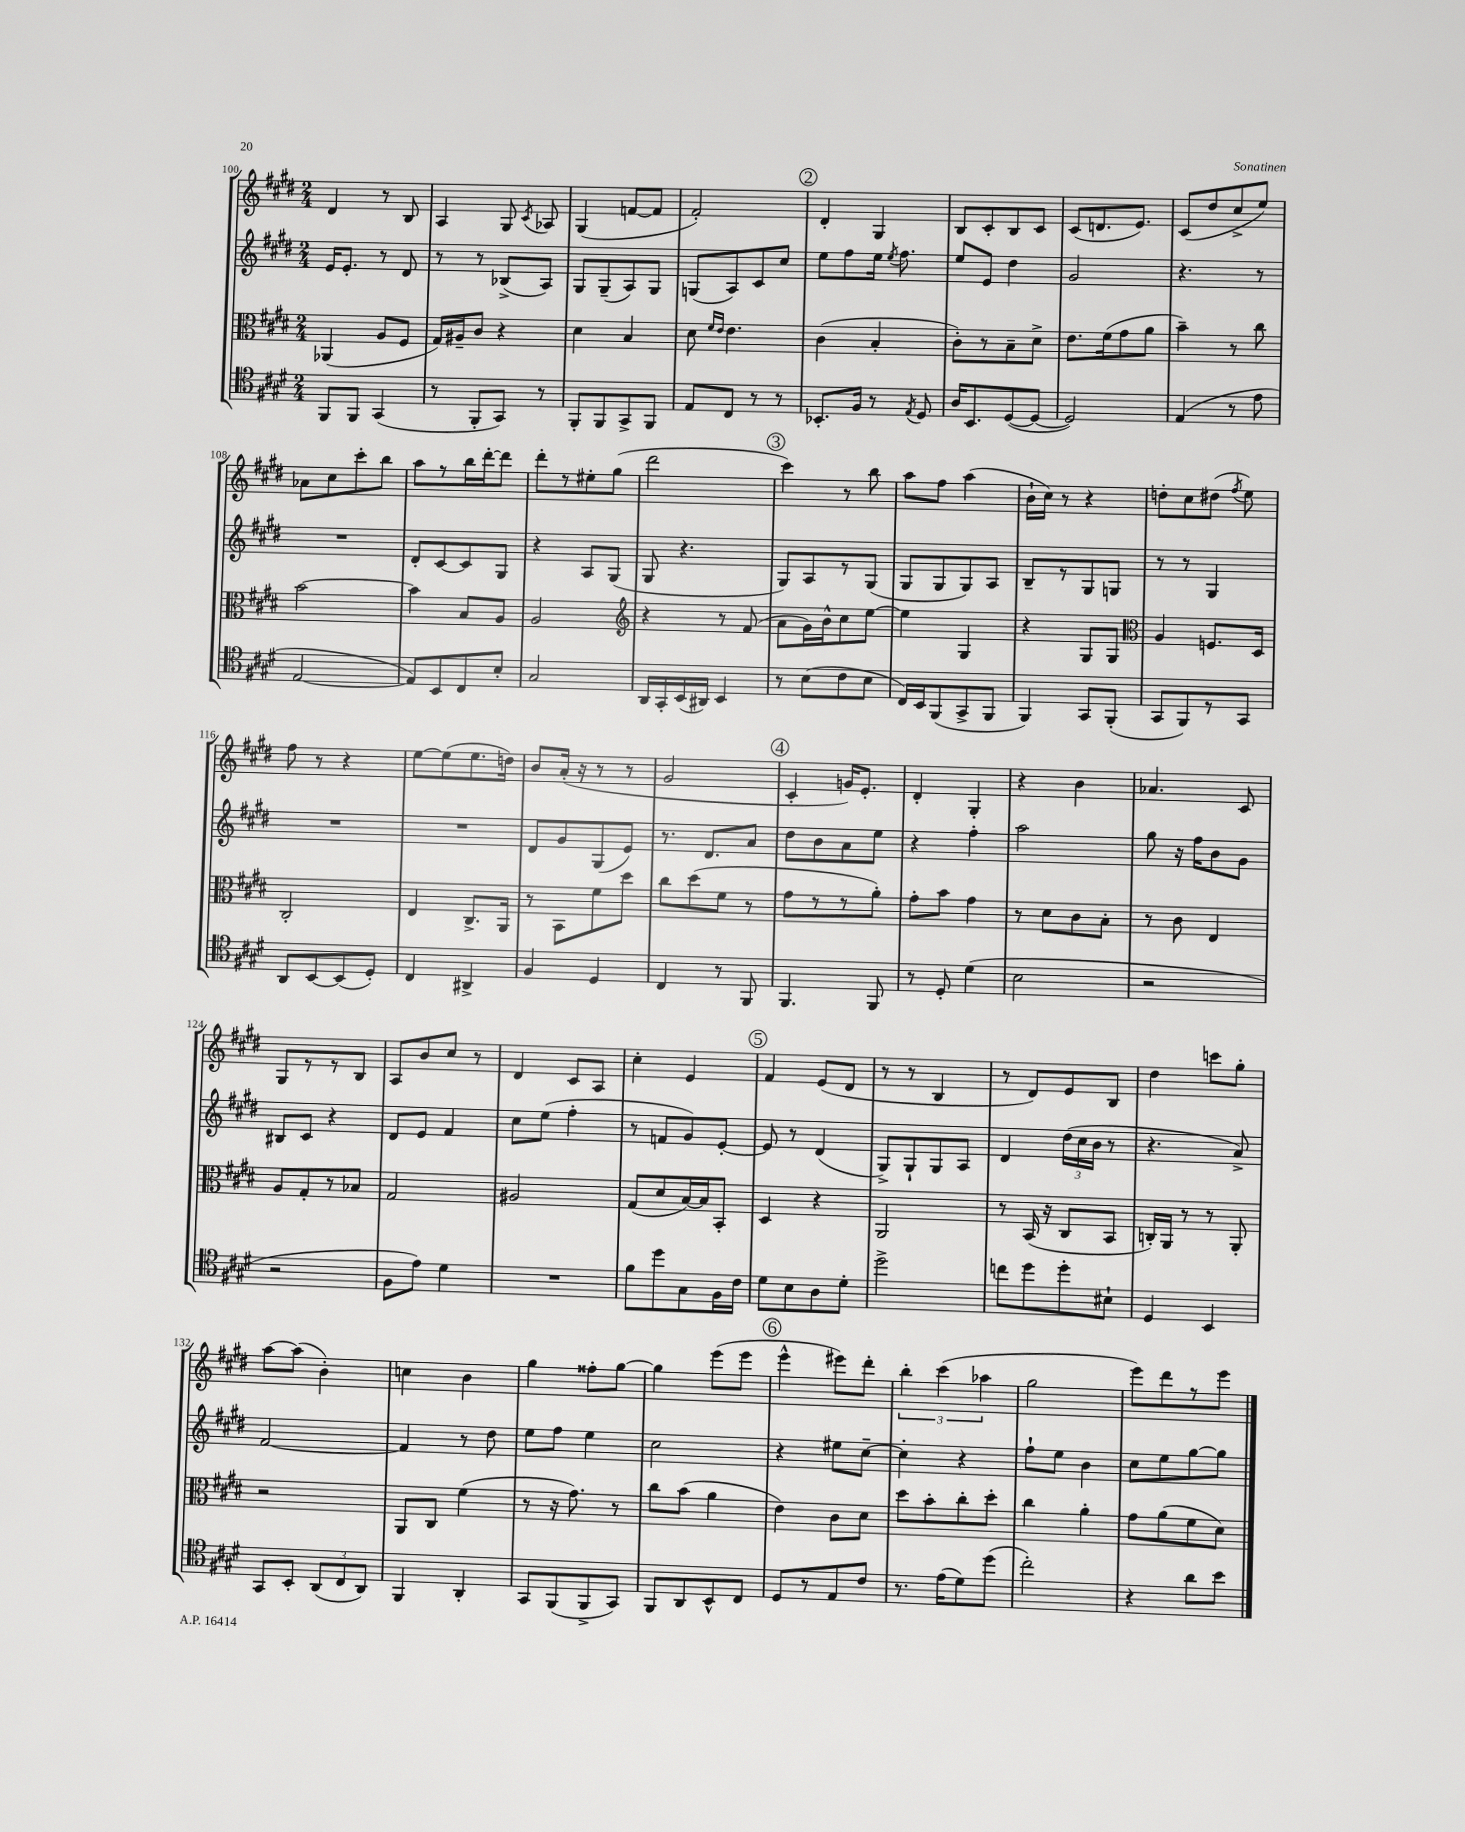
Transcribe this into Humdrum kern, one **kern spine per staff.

**kern	**kern	**kern	**kern
*staff4	*staff3	*staff2	*staff1
*clefC4	*clefC3	*clefG2	*clefG2
*k[f#c#g#d#]	*k[f#c#g#d#]	*k[f#c#g#d#]	*k[f#c#g#d#]
*M2/4	*M2/4	*M2/4	*M2/4
8FF#	(4AA-	16e	4d#
.	.	8.e'	.
8FF#	.	.	.
(4GG#	8A	8r	8r
.	8F#	8d#	8B
=	=	=	=
8r	16G#)	8r	4A
.	16A#~	.	.
8FF#'	8c#	8r	.
8GG#)	4r	(8B-^	8G#
.	.	.	8qc#
8r	.	8A)	8A-
=	=	=	=
8FF#'	4d#	8G#	(4G#
8FF#	.	(8G#~	.
8GG#^	4B	8A)	[8f
8FF#	.	8G#	8f]
=	=	=	=
8E	8d#	(8G	2f#')
.	16qqf#	.	.
.	16qqe	.	.
8C#	4.e	8A)	.
8r	.	8c#	.
8r	.	8cc#	.
=	=	=	=
8.BB-'	(4c#	8ee	4d#'
.	.	8ff#	.
16F#	.	.	.
8r	4B'	16ee	4G#
.	.	8qee	.
.	.	8.ff#	.
8qE	.	.	.
8D#	.	.	.
=	=	=	=
16A	8c#')	8ee	8B
8.BB	.	.	.
.	8r	8e	8c#'
([8D#	8B~	4dd#	8B
8D#_	8d#^	.	8c#
=	=	=	=
2D#])	8.e	2g#	(8c#
.	.	.	8.d
.	(16f#	.	.
.	8g#	.	.
.	.	.	8.e)
.	8a	.	.
=	=	=	=
(4E	4b~)	4.r	(8c#
.	.	.	8dd#
8r	8r	.	8cc#^
8e	8cc#	8r	8ee)
=	=	=	=
[2E	[2b	2r	8a-
.	.	.	8cc#
.	.	.	8ccc#'
.	.	.	8bb
=	=	=	=
8E])	4b]	8d#'	8aa
8BB	.	[8c#	8r
8C#	8B	8c#]	16bb
.	.	.	[16ddd#'
8B'	8A	8G#	8ddd#]
=	=	=	=
2G#	2A	4r	8ddd#'
.	.	.	8r
.	.	8A	8ee#'
.	.	(8G#	(8gg#
=	=	=	=
*	*clefG2	*	*
16AA	4r	8G#	2ddd#
16GG#'	.	.	.
(16BB	.	4.r	.
16AA#)	.	.	.
4BB	8r	.	.
.	(8f#	.	.
=	=	=	=
8r	8a	8G#)	4ccc#)
(8B	16g#)	8A	.
.	16b^^	.	.
8c#	8cc#	8r	8r
8B	[8ee	(8G#	8bb
=	=	=	=
16C#)	4ee]	8G#	8aa
16BB	.	.	.
(8FF#	.	8G#	8ff#
8GG#^	4G#	8G#)	(4aa
8FF#	.	8A	.
=	=	=	=
4FF#)	4r	8B~	16b`
.	.	.	16cc#)
.	.	8r	8r
8GG#	8G#	8G#	4r
(8FF#'	8G#	8G	.
=	=	=	=
*	*clefC3	*	*
8GG#	4A	8r	8dd'
8FF#)	.	8r	8cc#
8r	8.F	4G#	(8dd#
.	.	.	8qff#
8GG#	.	.	8ee)
.	16D#	.	.
=	=	=	=
8AA	2C#'	2r	8ff#
[8BB	.	.	8r
(8BB]	.	.	4r
8D#')	.	.	.
=	=	=	=
4C#	4E	2r	[8ee
.	.	.	(8ee]
4AA#^	8.C#^	.	8.ee
.	16AA	.	16dd)
=	=	=	=
4F#	8r	8d#	8b
.	8BB	8g#	(16a'
.	.	.	16r
4D#	8f#	(8G#	8r
.	8dd#	8e)	8r
=	=	=	=
4C#	8cc#	8.r	2g#
.	(8dd#	.	.
.	.	8.d#	.
8r	8f#	.	.
8FF#	8r	8a	.
=	=	=	=
4.FF#	8g#	8dd#	4c#'
.	8r	8b	.
.	8r	8a	16g)
.	.	.	8.e'
8FF#	8a')	8ee	.
=	=	=	=
8r	8g#'	4r	4d#'
8D#'	8b	.	.
(4d#	4g#	4ff#'	4G#'
=	=	=	=
2B	8r	2aa	4r
.	8d#	.	.
.	8c#	.	4b
.	8B'	.	.
=	=	=	=
2r	8r	8gg#	4.a-
.	8c#	16r	.
.	.	16ff#	.
.	4E	8b	.
.	.	8g#	8c#
=	=	=	=
2r	8A	8B#	8G#
.	8G#'	8c#	8r
.	8r	4r	8r
.	8B-	.	8B
=	=	=	=
8F#	2G#	8d#	8A
8e)	.	8e	8b
4d#	.	4f#	8cc#
.	.	.	8r
=	=	=	=
2r	2A#	8cc#	4d#
.	.	(8ee	.
.	.	4ff#'	8c#
.	.	.	8A
=	=	=	=
8f#	(8G#	8r	4cc#'
8dd#	8d#	8f	.
8G#	[16B)	8g#)	4e
.	16B]	.	.
16F#	8BB'	[8e'	.
16c#	.	.	.
=	=	=	=
8d#	4D#	8e]	4f#
8B	.	8r	.
8A	4r	(4d#	(8e
8d#'	.	.	8d#
=	=	=	=
2dd#^	2AA	8G#^)	8r
.	.	8G#`	8r
.	.	8G#	4B
.	.	8A	.
=	=	=	=
8cc	8r	4d#	8r
8dd#	(16BB	.	8d#)
.	16r	.	.
8dd#'	8C#	(24dd#	8e
.	.	24cc#	.
.	.	24b	.
8B#`	8BB	8r	8B
=	=	=	=
4D#	16C')	4.r	4dd#
.	16AA	.	.
.	8r	.	.
4BB	8r	.	8ccc
.	8AA'	8a^)	8gg#'
=	=	=	=
8GG#	2r	[2f#	[8aa
8BB'	.	.	(8aa]
(12AA	.	.	4b')
12C#	.	.	.
12AA)	.	.	.
=	=	=	=
4FF#	8AA	4f#]	4cc
.	8C#	.	.
4AA'	(4f#	8r	4b
.	.	8dd#	.
=	=	=	=
8GG#	8r	8ee	4gg#
(8FF#	16r	8ff#	.
.	8.g#)	.	.
8FF#^	.	4ee	8ff##'
8GG#)	8r	.	[8gg#
=	=	=	=
8FF#	8cc#	2cc#	4gg#]
8AA	(8b	.	.
8BB^^	4a	.	(8eee
8C#	.	.	8eee
=	=	=	=
8D#	4e)	4r	4eee^^
8r	.	.	.
8E	8c#	8ee#	8eee#)
8c#	8d#	[8cc#~	8ddd#'
=	=	=	=
8.r	8dd#	4cc#']	6bb'
.	8b'	.	.
.	.	.	(6ccc#
(16e	.	.	.
8d#)	8cc#'	4r	.
.	.	.	6aa-
(8dd#	8dd#'	.	.
=	=	=	=
2cc#')	4cc#	8ff#`	2gg#
.	.	8ee	.
.	4a'	4b	.
=	=	=	=
4r	8g#	8cc#	8eee)
.	(8a	8ee	8ddd#
8a	8f#	[8gg#	8r
8b	8d#)	8gg#]	8eee
==	==	==	==
*-	*-	*-	*-
